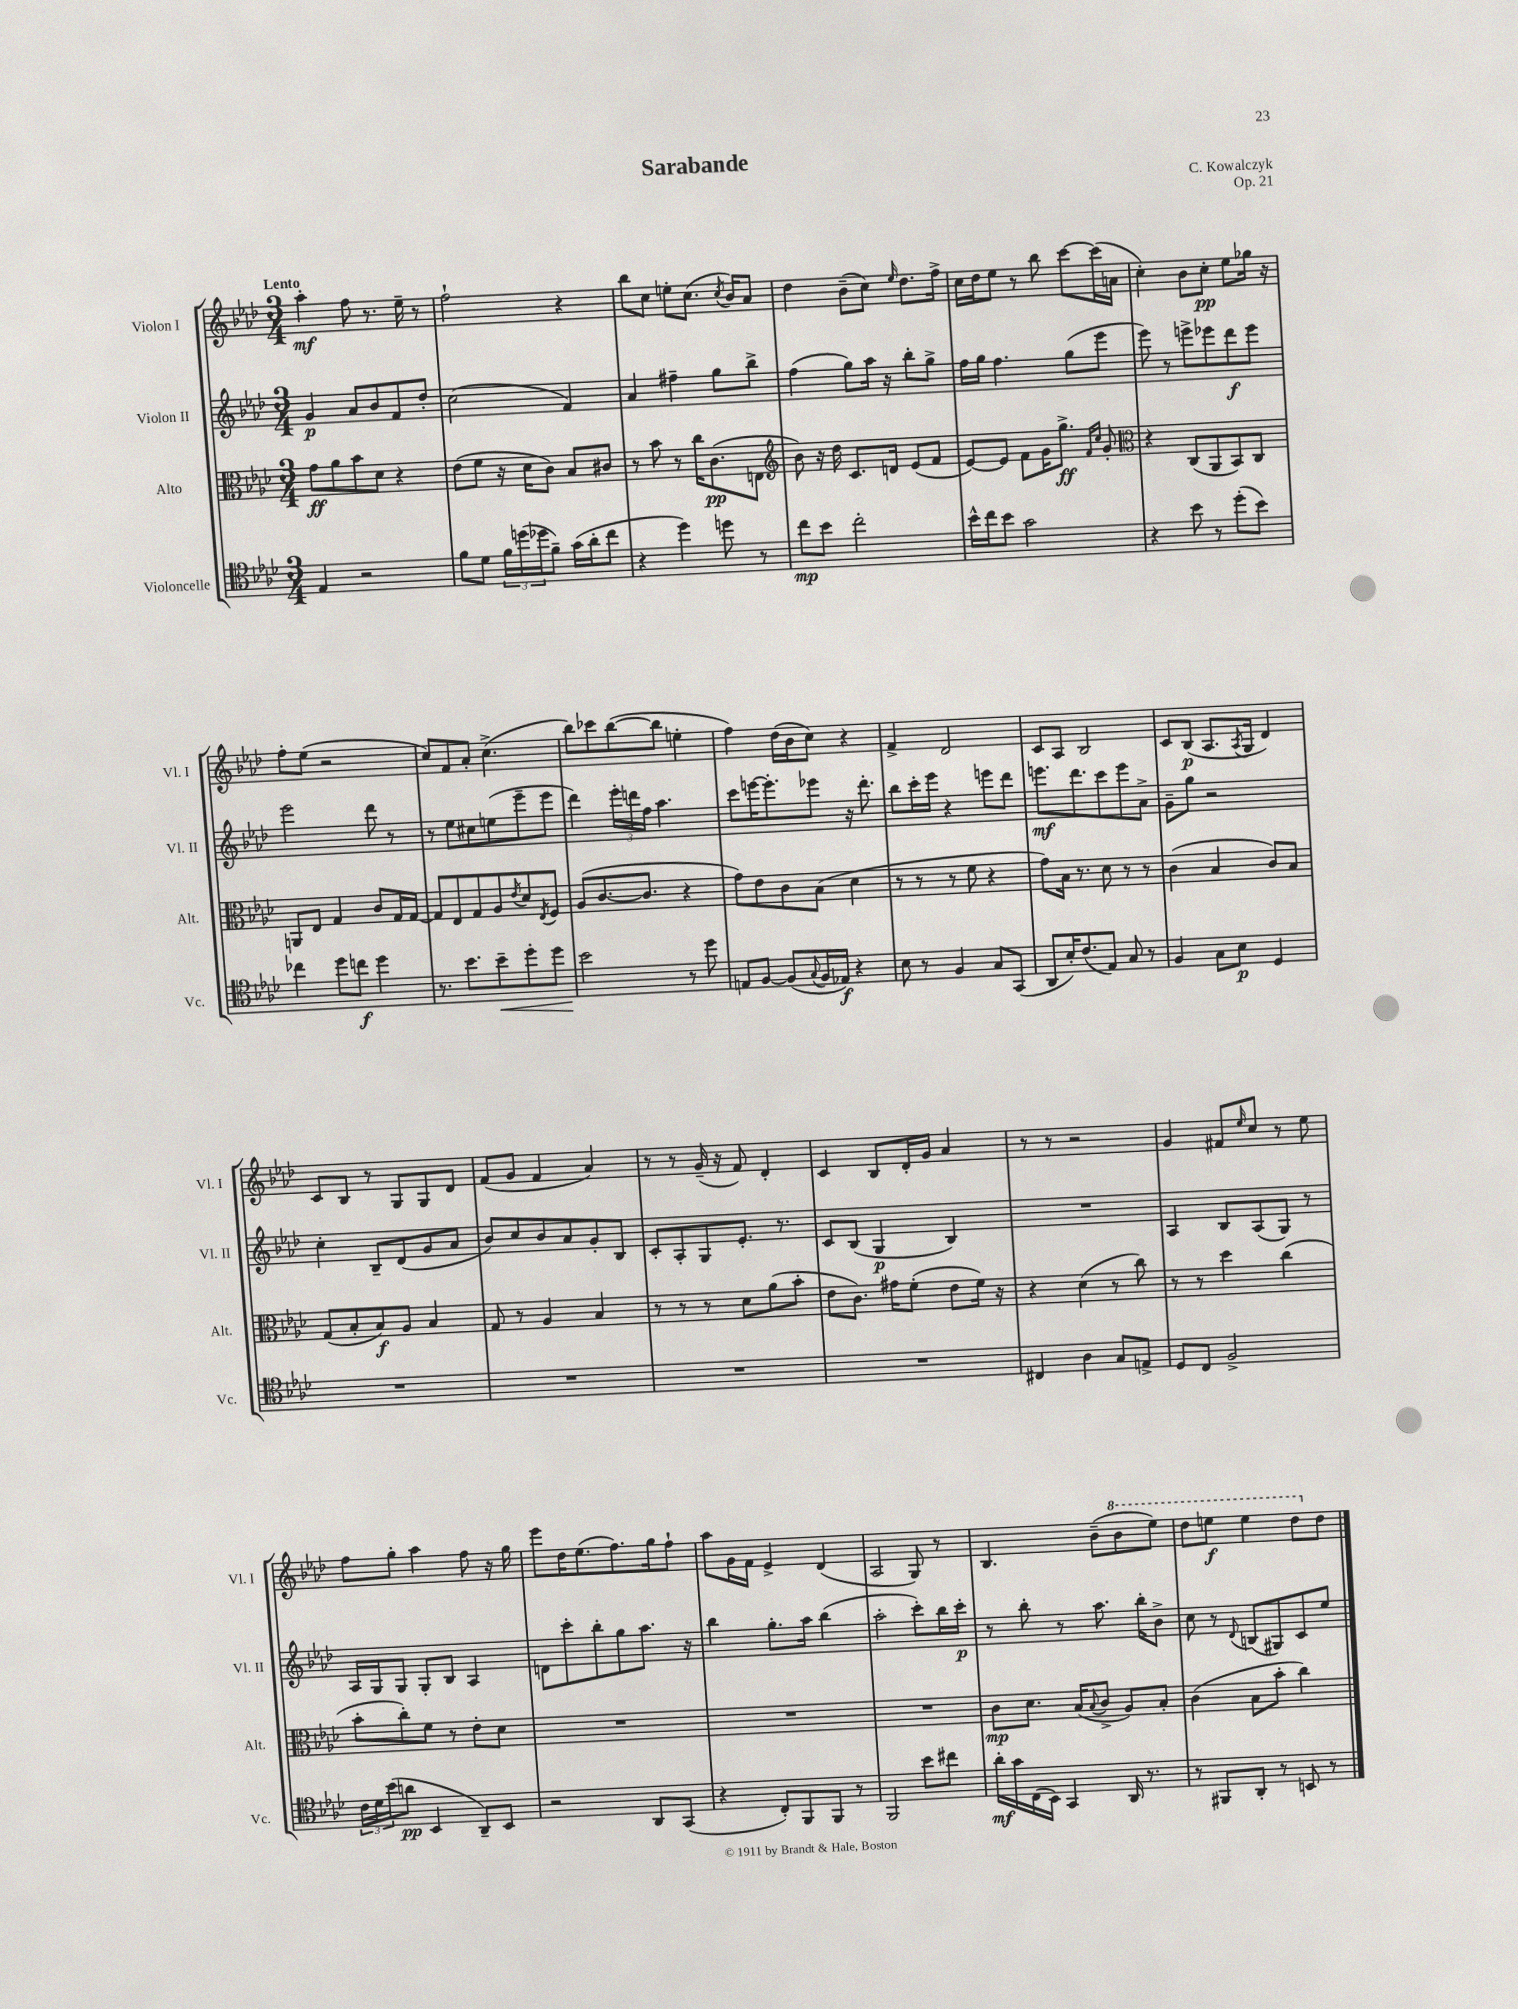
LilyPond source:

\header { title = "Sarabande" composer = "C. Kowalczyk" opus = "Op. 21" }
<<
\new StaffGroup <<
\new Staff = "s0" \with { instrumentName = "Violon I" shortInstrumentName = "Vl. I" } {
    \clef treble \key aes \major \numericTimeSignature \time 3/4 \tempo "Lento"
    aes''4-.\mf f''8 r8. ees''16-- r8 |
    f''2-! r4 |
    bes''8 c''8 e''8-. c''8.( \acciaccatura { c''8 } bes'16) aes'8 |
    des''4 bes'8--( c''8) \grace { ees''16 } des''8. f''16-> |
    c''16 des''16 ees''8 r8 bes''8 c'''8~ c'''16( a'16 |
    c''4-.) bes'8 c''8-.\pp ees''8 ges''16 r16 |
    f''8-. ees''8( r2 |
    c''8) f'8 aes'8-. c''4.->( |
    bes''8) ces'''8 bes''8~( bes''8 e''4-. |
    f''4) des''16( bes'16 c''8) r4 |
    f'4-> des'2 |
    c'8 aes8 bes2 |
    c'8 bes8\p( aes8. \acciaccatura { aes8 } g16 des'4) |
    c'8 bes8 r8 g8 g8 des'8 |
    f'8( g'8 f'4 aes'4) |
    r8 r8 g'16--( r16 f'8) des'4-. |
    c'4 bes8 des'16-. g'16 aes'4 |
    r8 r8 r2 |
    g'4 fis'8 \grace { ees''16 } c''8 r8 ees''8 |
    f''8 g''8-. aes''4 f''8 r16 g''16 |
    ees'''8 des''16 ees''8.( f''8.) g''16 f''8-! |
    aes''8 g'16 f'16 ees'4-> des'4( |
    aes2 g8) r8 |
    bes4. bes'8--( \ottava #1 bes''8 ees'''8) |
    des'''8 e'''8\f e'''4 des'''8 \ottava #0 des''8 \bar "|." |
}
\new Staff = "s1" \with { instrumentName = "Violon II" shortInstrumentName = "Vl. II" } {
    \clef treble \key aes \major \numericTimeSignature \time 3/4
    g'4\p aes'8 bes'8 f'8 des''8-. |
    c''2( f'4) |
    aes'4 fis''4-- g''8 bes''8-> |
    f''4( g''8) aes''16 r16 bes''8-. g''8-> |
    f''16 g''16 f''4. g''8( ees'''8 |
    ees'''8) r8 e'''8-> ees'''8 des'''8\f ees'''8 |
    ees'''2 des'''8 r8 |
    r8 ees''8 cis''8 e''8( ees'''8-- ees'''8 |
    des'''4) \tuplet 3/2 { ees'''16-. d'''16 f''16 } aes''4. |
    c'''8 e'''16~ e'''8.-. ees'''8 r16 des'''8.-. |
    bes''8 c'''16-. ees'''16 r4 e'''8 des'''8 |
    e'''8.\mf des'''8. c'''8 e'''8 aes'8-> |
    g'8-- g''8 r2 |
    c''4-. bes8-- des'8( g'8 aes'8 |
    bes'8) c''8 bes'8 aes'8 g'8-. bes8 |
    c'8-. aes8-. g8 ees'8.-. r8. |
    c'8 bes8( g4\p bes4) |
    R2. |
    aes4 bes8 aes8( g8) r8 |
    aes16 g16 g8 g8-. bes8 aes4 |
    d'8 c'''8-. bes''8-. g''8 aes''8. r16 |
    bes''4 g''8.-. aes''16 bes''4( |
    aes''2-. c'''8-.) bes''16 c'''16-.\p |
    r8 bes''8-. r8 aes''8. bes''16-. bes'8-> |
    c''8 r8 \appoggiatura { des'8 } b8( gis8) c'8 ees''8 \bar "|." |
}
\new Staff = "s2" \with { instrumentName = "Alto" shortInstrumentName = "Alt." } {
    \clef alto \key aes \major \numericTimeSignature \time 3/4
    g'8\ff aes'8 bes'8 des'8 r4 |
    ees'8( f'8 r16 des'16 c'8) bes8 cis'8 |
    r8 bes'8 r8 c''16 c'8.\pp( e8 |
    \clef treble bes'8) r16 des''16 c'8. d'16 ees'8( f'8 |
    ees'8~) ees'8 f'8 g'16 g''8.->\ff \grace { f'16 c''16 } g'8-. |
    \clef alto r4 c8( aes,8 bes,8) c8 |
    a,8 ees8 g4 c'8 g16 g16~ |
    g8 ees8 g8 aes8 \acciaccatura { ees'8 } des'8 \acciaccatura { ees8 } f8 |
    aes8( c'8.~ c'8. r4 |
    g'8) ees'8 c'8 bes8( des'4 |
    r8 r8 r8 f'8 r4 |
    g'8) bes16 r8. des'8 r8 r8 |
    c'4( bes4 c'8) bes8 |
    g8( bes8-. bes8\f) aes8 bes4 |
    g8 r8 aes4 bes4 |
    r8 r8 r8 des'8 aes'8( bes'8-. |
    ees'8 c'8.) gis'16 f'8-.( ees'8 f'16) r16 |
    r4 des'4( r8 c''8) |
    r8 r8 des''4 c''4( |
    bes'8-. c''8-.) f'8 r8 ees'8-. des'8 |
    R2. |
    R2. |
    R2. |
    c'8\mp des'8. bes16( \appoggiatura { bes8 } c'8-> aes8) bes8-. |
    c'4( bes8 bes'8-. c''4) \bar "|." |
}
\new Staff = "s3" \with { instrumentName = "Violoncelle" shortInstrumentName = "Vc." } {
    \clef tenor \key aes \major \numericTimeSignature \time 3/4
    ees4 r2 |
    f'8 des'8 \tuplet 3/2 { f'16 d''16( des''16 } f'8--) g'16( aes'16-. c''8 |
    r4 des''4) d''8 r8 |
    c''8\mp bes'8 c''2-. |
    bes'16-^ c''16 bes'8 g'2 |
    r4 bes'8 r8 des''8-.( bes'8) |
    ces''4 des''8 c''8\f des''4 |
    r8. bes'8. bes'8--\< des''8-. des''8 |
    bes'2\! r8 des''8 |
    e8 f8~ f8( \appoggiatura { g8 } f16 ees16\f) r4 |
    bes8 r8 f4 g8 g,8( |
    aes,8 bes16-.) c'8.( ees8) g8 r8 |
    f4 g8 bes8\p des4 |
    R2. |
    R2. |
    R2. |
    R2. |
    cis4 aes4 g8 e8-> |
    des8 c8 f2-> |
    \tuplet 3/2 { c'16 des'16 bes'16( } a'8\pp bes,4 aes,8--) bes,8 |
    r2 aes,8 g,8( |
    r4 c8-.) f,8 f,8 r8 |
    f,2 bes'8 cis''8 |
    aes'16-.\mf g'16 c16( bes,16) g,4 aes,16 r8. |
    r8 fis,8 aes,8-. r8 b,8 r8 \bar "|." |
}
>>
>>
\layout { \context { \Score \remove "Bar_number_engraver" } }
